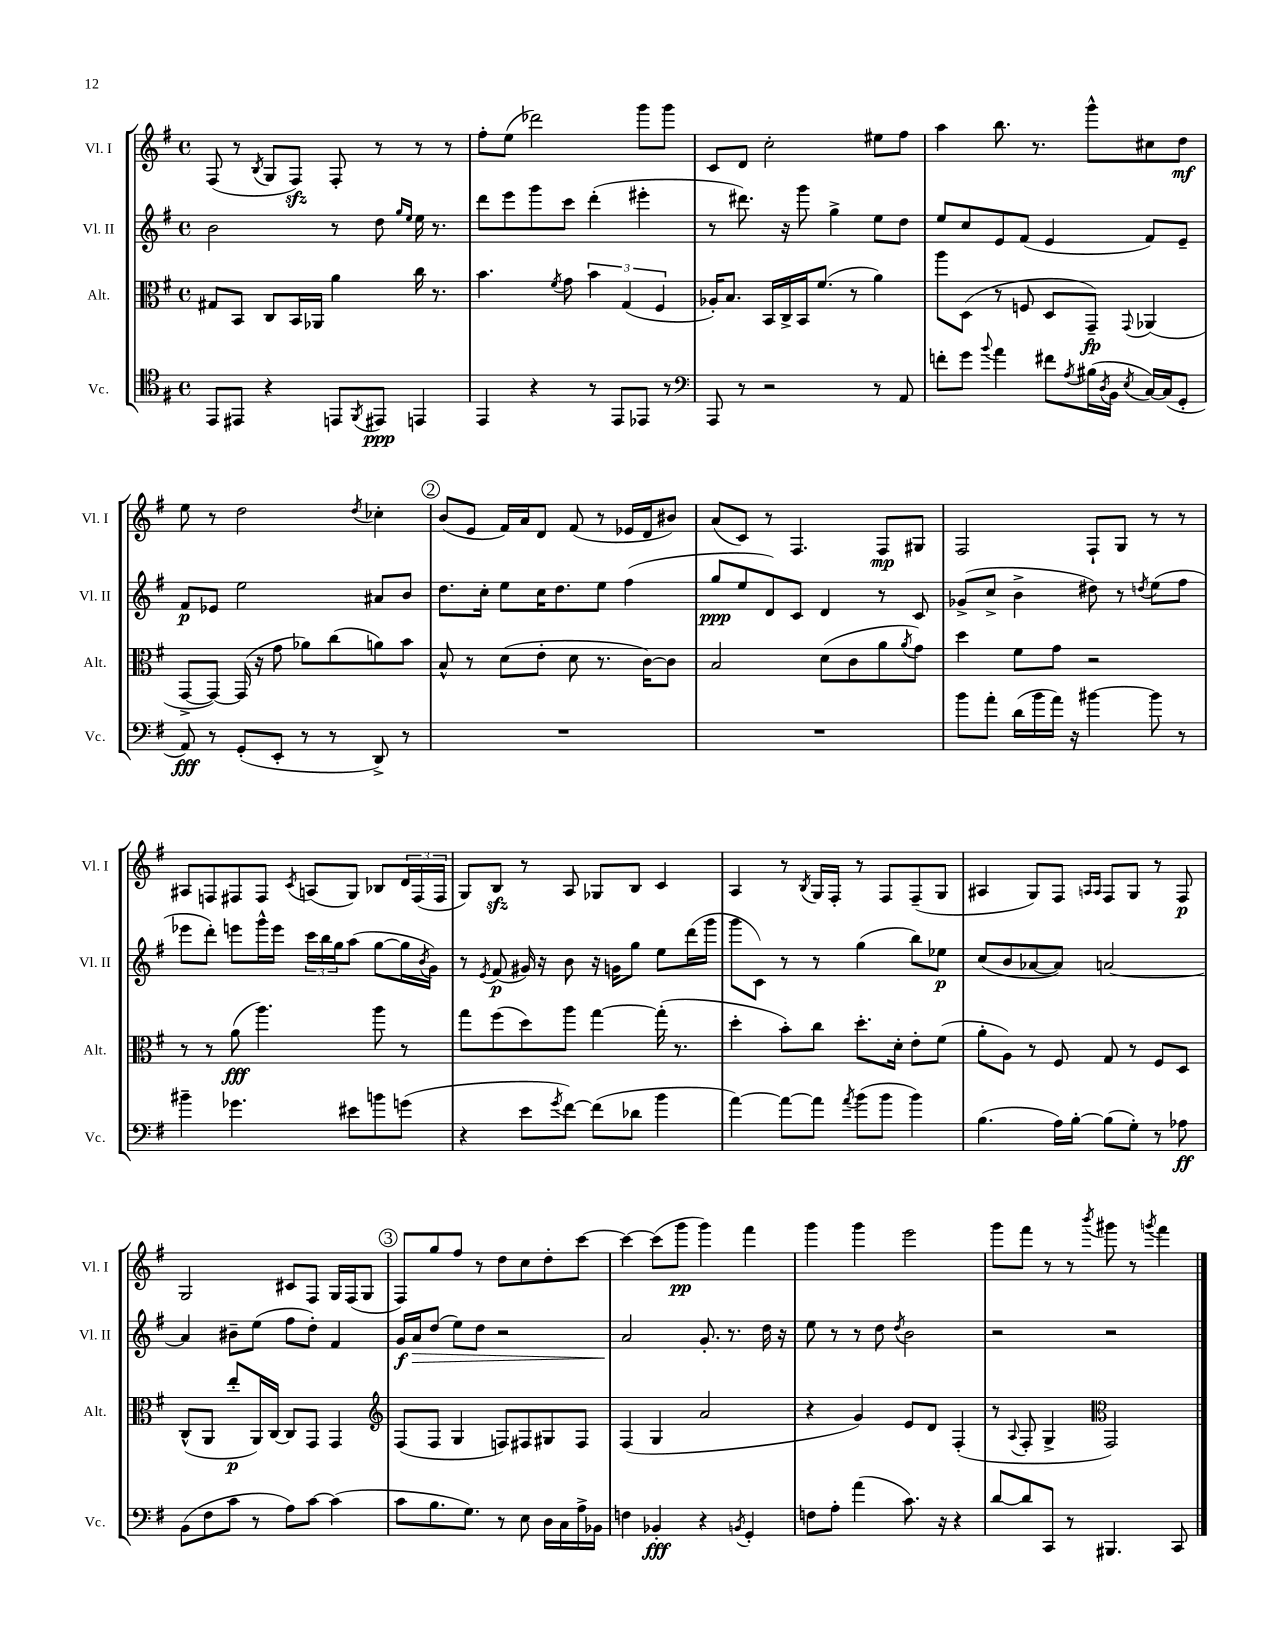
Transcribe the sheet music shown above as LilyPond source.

<<
\new StaffGroup <<
\new Staff = "s0" \with { instrumentName = "Vl. I" shortInstrumentName = "Vl. I" } {
    \clef treble \key g \major \defaultTimeSignature \time 4/4
    fis8( r8 \acciaccatura { b8 } g8 fis8\sfz) fis8-. r8 r8 r8 |
    fis''8-. e''8( des'''2) g'''8 g'''8 |
    c'8 d'8 c''2-. eis''8 fis''8 |
    a''4 b''8. r8. g'''8-^ cis''8 d''8\mf |
    e''8 r8 d''2 \acciaccatura { d''8 } ces''4-. |
    \mark \markup { \circle "2" } b'8( e'8 fis'16) a'16 d'8 fis'8( r8 ees'16 d'16 bis'8) |
    a'8( c'8) r8 fis4. fis8\mp gis8 |
    fis2 fis8-! g8 r8 r8 |
    ais8 f8 fis8 fis8 \acciaccatura { c'8 } a8( g8) bes8 \tuplet 3/2 { d'16 fis16( fis16 } |
    g8) b8\sfz r8 a8 ges8 b8 c'4 |
    a4 r8 \acciaccatura { b8 } g16 fis16-. r8 fis8 fis8--( g8 |
    ais4 g8) fis8 \grace { a16 a16 } fis8 g8 r8 fis8\p |
    g2 cis'8 fis8 g16 fis16( g8 |
    \mark \markup { \circle "3" } fis8) g''8 fis''8 r8 d''8 c''8 d''8-. c'''8~ |
    c'''4~ c'''8( g'''8\pp g'''4) fis'''4 |
    g'''4 g'''4 e'''2 |
    g'''8 fis'''8 r8 r8 \acciaccatura { b'''8 } gis'''8 r8 \acciaccatura { g'''8 } fis'''4 \bar "|." |
}
\new Staff = "s1" \with { instrumentName = "Vl. II" shortInstrumentName = "Vl. II" } {
    \clef treble \key g \major \defaultTimeSignature \time 4/4
    b'2 r8 d''8 \grace { g''16 e''16 } e''16 r8. |
    d'''8 e'''8 g'''8 c'''8 d'''4-.( eis'''4-. |
    r8 dis'''8.) r16 g'''8 g''4-> e''8 d''8 |
    e''8 c''8 e'8 fis'8( e'4 fis'8) e'8-- |
    fis'8\p ees'8 e''2 ais'8 b'8 |
    \mark \markup { \circle "2" } d''8. c''16-. e''8 c''16 d''8. e''8 fis''4( |
    g''8\ppp e''8 d'8) c'8 d'4 r8 c'8 |
    ges'8->( c''8-> b'4-> dis''8) r8 \acciaccatura { d''8 } e''8( fis''8 |
    ees'''8 d'''8-.) e'''8 g'''16-^ e'''16 \tuplet 3/2 { c'''16 b''16 g''16 } a''8( g''8~ g''16 \acciaccatura { b'8 } g'16) |
    r8 \acciaccatura { e'8 } fis'8\p( gis'16) r16 b'8 r16 g'16 g''8 e''8 d'''16( g'''16 |
    g'''8 c'8) r8 r8 g''4( b''8) ees''8\p |
    c''8( b'8 aes'8~ aes'8) a'2~ |
    a'4 bis'8-- e''8( fis''8 d''8-.) fis'4 |
    \mark \markup { \circle "3" } g'16\f a'16\> d''8( e''8) d''8 r2 |
    a'2\! g'8.-. r8. d''16 r16 |
    e''8 r8 r8 d''8 \acciaccatura { d''8 } b'2 |
    r2 r2 \bar "|." |
}
\new Staff = "s2" \with { instrumentName = "Alt." shortInstrumentName = "Alt." } {
    \clef alto \key g \major \defaultTimeSignature \time 4/4
    gis8 b,8 c8 b,16 aes,16 a'4 c''16 r8. |
    b'4. \acciaccatura { fis'8 } g'8 \tuplet 3/2 { b'4 g4( fis4 } |
    aes16-.) b8. b,16 c16-> b,16 fis'8.( r8 a'4) |
    a''8 d8( r8 f8 d8 g,8--\fp) \appoggiatura { g,8 } aes,4( |
    g,8~-> g,8~) g,16( r16 g'8 aes'8) c''8( a'8) b'8 |
    \mark \markup { \circle "2" } b8-^ r8 d'8( e'8-. d'8 r8. c'16~) c'8 |
    b2 d'8( c'8 a'8 \acciaccatura { a'8 } g'8) |
    d''4 fis'8 g'8 r2 |
    r8 r8 a'8\fff( a''4.) a''8 r8 |
    g''8 fis''8( d''8) a''8 g''4~ g''16-.( r8. |
    d''4-. b'8-.) c''8 d''8.-. d'16-. e'8-. fis'8( |
    a'8-. a8) r8 fis8 g8 r8 fis8 d8 |
    c8-^( a,8 e''8-.\p a,16) c16~ c8 g,8 g,4 |
    \mark \markup { \circle "3" } \clef treble fis8( fis8 g4 f8) fis8 gis8 fis8 |
    fis4( g4 a'2 |
    r4 g'4) e'8 d'8 fis4-.( |
    r8 \appoggiatura { a8 } fis8-. g4-> \clef alto g,2) \bar "|." |
}
\new Staff = "s3" \with { instrumentName = "Vc." shortInstrumentName = "Vc." } {
    \clef tenor \key g \major \defaultTimeSignature \time 4/4
    e,8 eis,8 r4 e,8 \acciaccatura { fis,8 } eis,8\ppp e,4 |
    e,4 r4 r8 e,8 ees,8 r8 |
    \clef bass a,,8 r8 r2 r8 a,8 |
    f'8-. g'8 \appoggiatura { b'8 } a'4 fis'8 \acciaccatura { a8 } bis16( \acciaccatura { d8 } b,16 \acciaccatura { e8 } c16~) c16( g,8-. |
    a,8\fff) r8 g,8-.( e,8-. r8 r8 d,8->) r8 |
    \mark \markup { \circle "2" } R1 |
    R1 |
    b'8 a'8-. d'16( b'16 a'16) r16 bis'4~ bis'8 r8 |
    bis'4-- ges'4. eis'8 b'8 g'8( |
    r4 e'8 \acciaccatura { g'8 } fis'8~) fis'8( des'8 b'4 |
    a'4~) a'8~ a'8 \acciaccatura { a'8 } b'8( b'8 b'4) |
    b4.( a16) b16~-. b8( g8-.) r8 aes8\ff |
    b,8( fis8 c'8 r8 a8) c'8~ c'4( |
    \mark \markup { \circle "3" } c'8 b8. g8.) r8 e8 d16 c16 a16-> bes,16 |
    f4 bes,4-.\fff r4 \acciaccatura { b,8 } g,4-. |
    f8 a8-. a'4( c'8.) r16 r4 |
    d'8~ d'8 c,8 r8 bis,,4. c,8 \bar "|." |
}
>>
>>
\layout { \context { \Score \remove "Bar_number_engraver" } }
